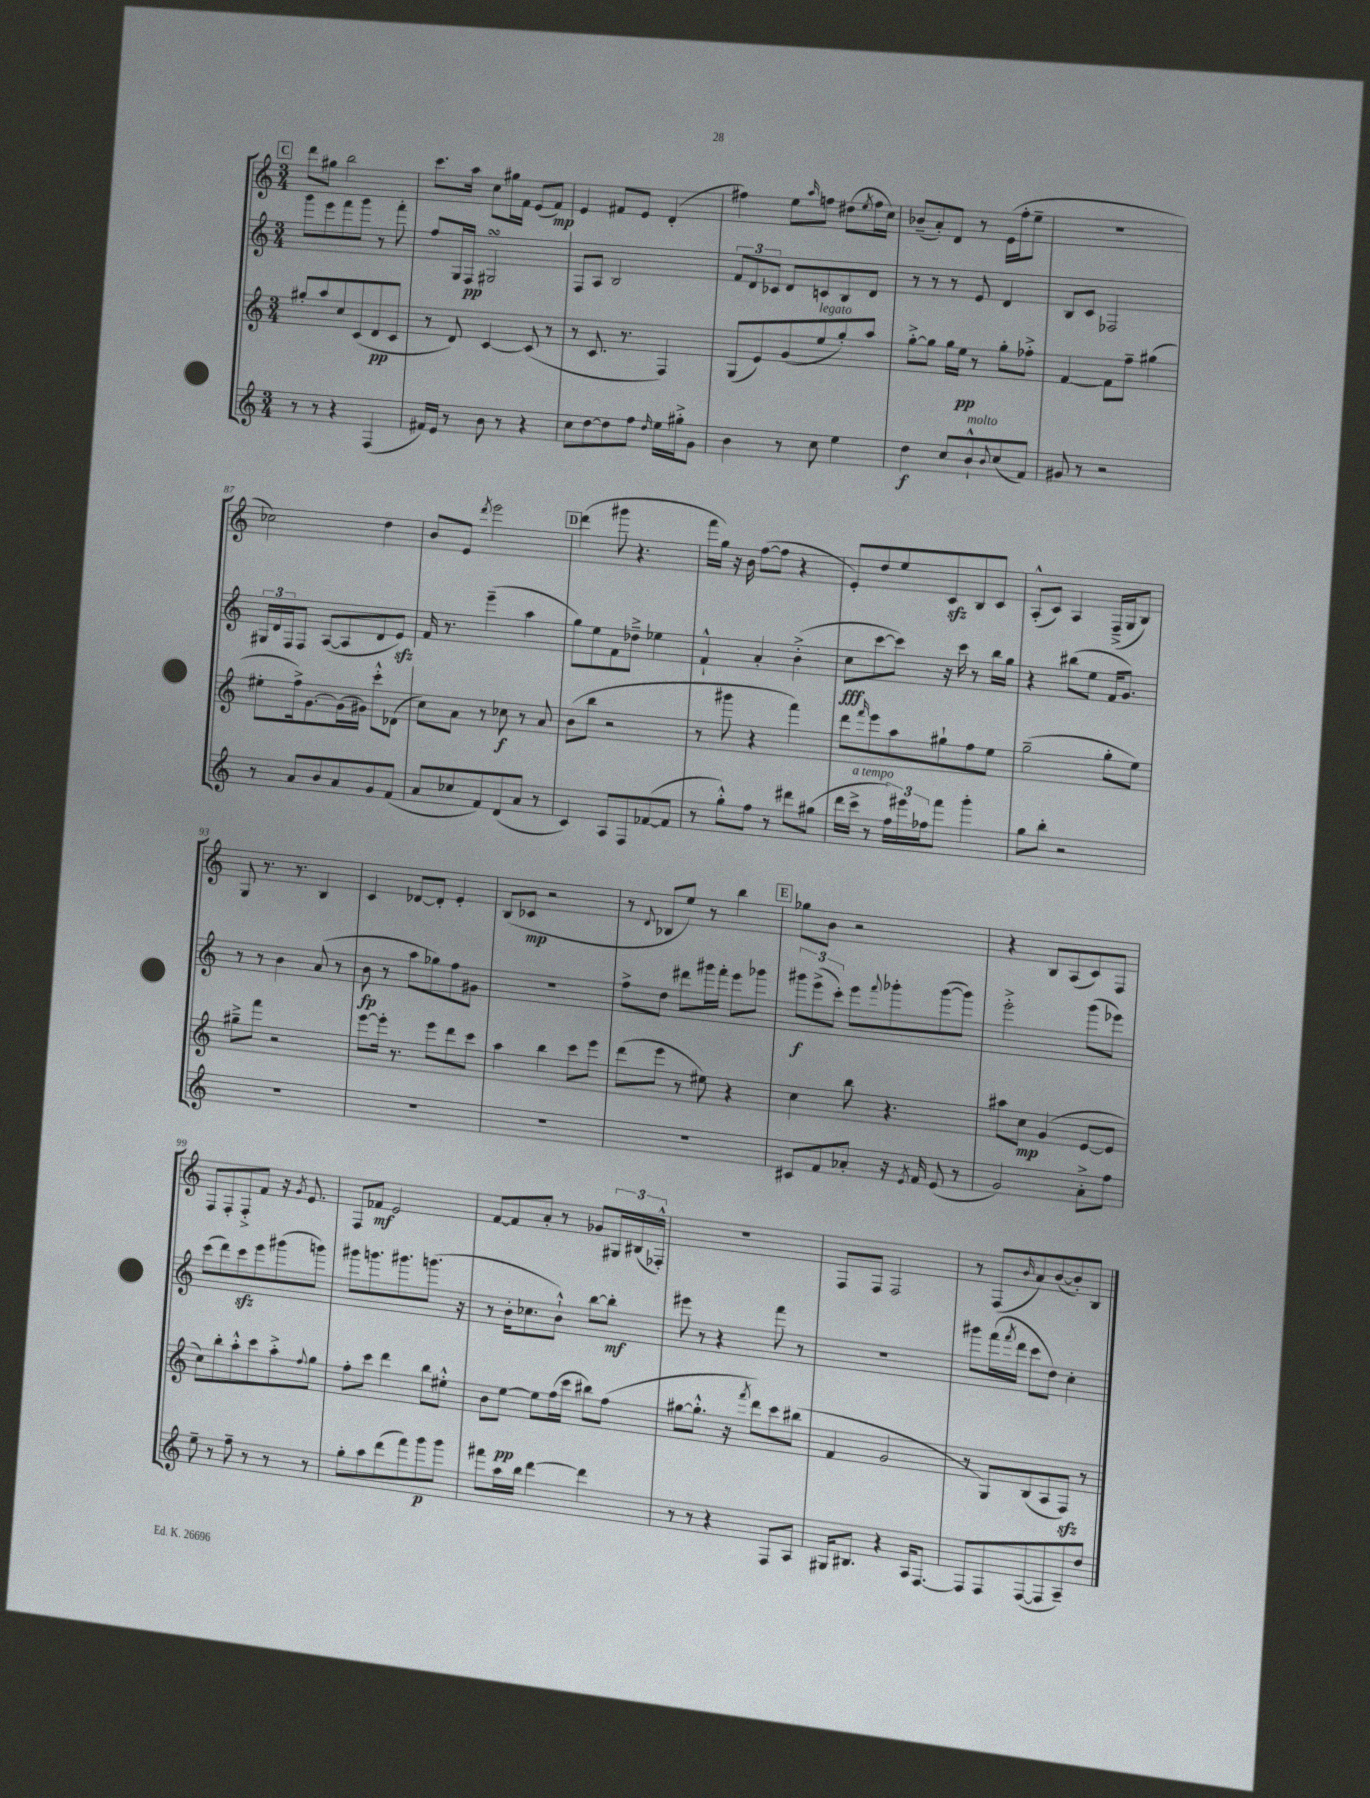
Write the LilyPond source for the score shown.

<<
\new StaffGroup <<
\new Staff = "s0" {
    \clef treble \key c \major \numericTimeSignature \time 3/4
    \mark \markup { \box "C" } d'''8 gis''8 b''2 |
    c'''8. a''16 c''8 gis''16 f'16 e'8( f'8\mp) |
    e'4 fis'8 e'8 d'4-.( |
    fis''4) e''8 \grace { a''16 } f''8 dis''8( \acciaccatura { e''8 } f''16 c''16) |
    bes'8--( a'8-.) d'8 r8 e'16( f''16-. e''8-- |
    R2. |
    ces''2) d''4 |
    b'8 e'8 \acciaccatura { d'''8 } e'''2 |
    \mark \markup { \box "D" } d'''4( gis'''8 r4. |
    f'''16 g''16) r16 b'16 f''8~( f''8 r4 |
    e'8-.) d''8 e''8 c'8\sfz b8 c'8 |
    a8-.-^( c'8) a4 f16--->( g16 b8) |
    g8 r8. r8. b4 |
    c'4 des'8~ des'8-. e'4-. |
    b8( ces'8\mp r2 |
    r8 \appoggiatura { d'8 } bes8 e''8) r8 b''4 |
    \mark \markup { \box "E" } ges''8 b'8 r2 |
    r4 b8 a8( c'8) f8 |
    f8 f8-. f8-.-> f'8 r16 \acciaccatura { g'8 } e'8. |
    f8 fes'8\mf e'2 |
    f'8~ f'8 a'8-. r8 ges'8 \tuplet 3/2 { gis16 bis16( fes16-.-^) } |
    R2. |
    f8 f8 f2 |
    r8 f8( \grace { b'16 } a'8) b'8~( b'8-.) b8 \bar "|." |
}
\new Staff = "s1" {
    \clef treble \key c \major \numericTimeSignature \time 3/4
    \mark \markup { \box "C" } g'''8 e'''8 f'''8 g'''8 r8 f'''8-. |
    f''8 g16 f16\pp gis2\turn |
    f8 a8 b2 |
    \tuplet 3/2 { f'8 d'8 ces'8 } d'8 c'8 b8 d'8 |
    r8 r8 r8 e'8 d'4 |
    b8 c'8 fes2 |
    \tuplet 3/2 { gis16 d'16 f16 } f8 a8~( a8 d'8 e'8\sfz) |
    f'16 r8. e'''4--( a''4 |
    \mark \markup { \box "D" } g''8) e''8 f'8 des''8---> ees''4 |
    f'4-!-^ a'4-. b'4-.->( |
    c''8\fff c'''8~ c'''8) r16 c'''16 r8 b''16 g''16 |
    r4 bis''8( e''8 f'16 g'8.) |
    r8 r8 b'4 a'8( r8 |
    b'8\fp r8 a''8 ges''8) f''8 gis'8 |
    R2. |
    f''8-> d''8 dis'''8 gis'''16 f'''16-. e'''8 ges'''8 |
    \mark \markup { \box "E" } \tuplet 3/2 { gis'''8\f e'''8->( c'''8-.) } e'''8 \appoggiatura { f'''8 } ges'''8-. ges'''8~( ges'''8) |
    e'''2-.-> g'''8( ees'''8) |
    c'''8( d'''8) c'''8\sfz e'''8 gis'''8( g'''8) |
    gis'''8 g'''8. gis'''8. g'''8.( r16 |
    r8 b'16-. ces''8. b'8-!-^) b''8~ b''8-.\mf |
    eis'''8 r8 r4 f'''8 r8 |
    R2. |
    gis'''8 f'''16( \acciaccatura { f'''8 } d'''16 c'''8 d''8) c''4-. \bar "|." |
}
\new Staff = "s2" {
    \clef treble \key c \major \numericTimeSignature \time 3/4
    \mark \markup { \box "C" } gis''8-. a''8 c''8 c'8( d'8\pp c'8 |
    r8 d'8) c'4~ c'8( r8 |
    r8 c'8. r8. f4) |
    g8( e'8) g'8( e''8^\markup { \italic "legato" } g''8-.) a''8 |
    g''8~-.-> g''8 g''16 e''16\pp r8 g''8-. fes''8-.-> |
    f'4~ f'8 f''8-- gis''4( |
    eis''8-. f''16->) g'8.~ g'16( gis'16) c'''8-.-^ des'8( |
    c''8) a'8 r8 ces''8\f r8 a'8 |
    \mark \markup { \box "D" } b'8( b''8 r2 |
    r8 gis'''8 r4 f'''4) |
    d'''8 \grace { f'''16 } e'''8 a''8 gis''8-! f''8 e''8 |
    g''2--( g''8-. e''8) |
    gis''8---> f'''8 r2 |
    e'''8~ e'''16-. r8. e'''8 d'''8 c'''8 |
    a''4 b''4 c'''8 e'''8 |
    d'''8( e'''8 r8 eis''8) r4 |
    \mark \markup { \box "E" } c''4 b''8 r4. |
    ais''8 c''8\mp g'4( e'8~ e'8 |
    c''8) b''8-. a''8-.-^ c'''8 a''8-.-> \appoggiatura { f''8 } g''8 |
    f''8-. c'''8 d'''4 b''8 eis''8-.-^ |
    b'8 e''8~\pp e''8 f''16( c'''16 bis''8) f''8( |
    gis''8~ gis''8.-.-^ r16 \acciaccatura { f'''8 } d'''8) c'''8 bis''8( |
    f'4 g'2 |
    r8 g8) b8( a8 f8\sfz) r8 \bar "|." |
}
\new Staff = "s3" {
    \clef treble \key c \major \numericTimeSignature \time 3/4
    \mark \markup { \box "C" } r8 r8 r4 f4( |
    fis'16) e'16 r8 b'8 r8 r4 |
    c''8 d''8~ d''8 f''8 \grace { d''16 } e''16 gis''16-.-> g'8 |
    b'4 r8 c''8 e''4 |
    d''4\f c''8 b'8-!-^^\markup { \italic "molto" } \appoggiatura { b'8 } c''8( f'8) |
    gis'8 r8 r2 |
    r8 a'8 b'8 a'8 g'8 f'8( |
    a'8 ces''8 f'8) d'8( a'8 r8 |
    \mark \markup { \box "D" } c'4) a8 f8 fes'8~( fes'8 |
    r8 g''8-.-^) f''8 r8 dis'''8 gis''8( |
    d'''16 c'''16->^\markup { \italic "a tempo" } r8 \tuplet 3/2 { f''16) eis'''16 fes''16 } f'''8 g'''4-. |
    g''8 b''8-. r2 |
    R2. |
    R2. |
    R2. |
    R2. |
    \mark \markup { \box "E" } cis'8 f'8 aes'8-. r16 \acciaccatura { e'8 } f'16 e'8( r8 |
    g'2) a'8-.-> f''8 |
    e''8-- r8 f''8-- r8 r8 r8 |
    g''8-. a''8 d'''8( f'''8) g'''8\p g'''8 |
    fis'''8 a''16 b''16 d'''4~ d'''4 |
    r8 r8 r4 f8 a8 |
    gis16 bis8. r4 a16 f8.~ |
    f8 f8 f8~( f8 a8--) d''8 \bar "|." |
}
>>
>>
\layout { \context { \Score currentBarNumber = #81 } }
